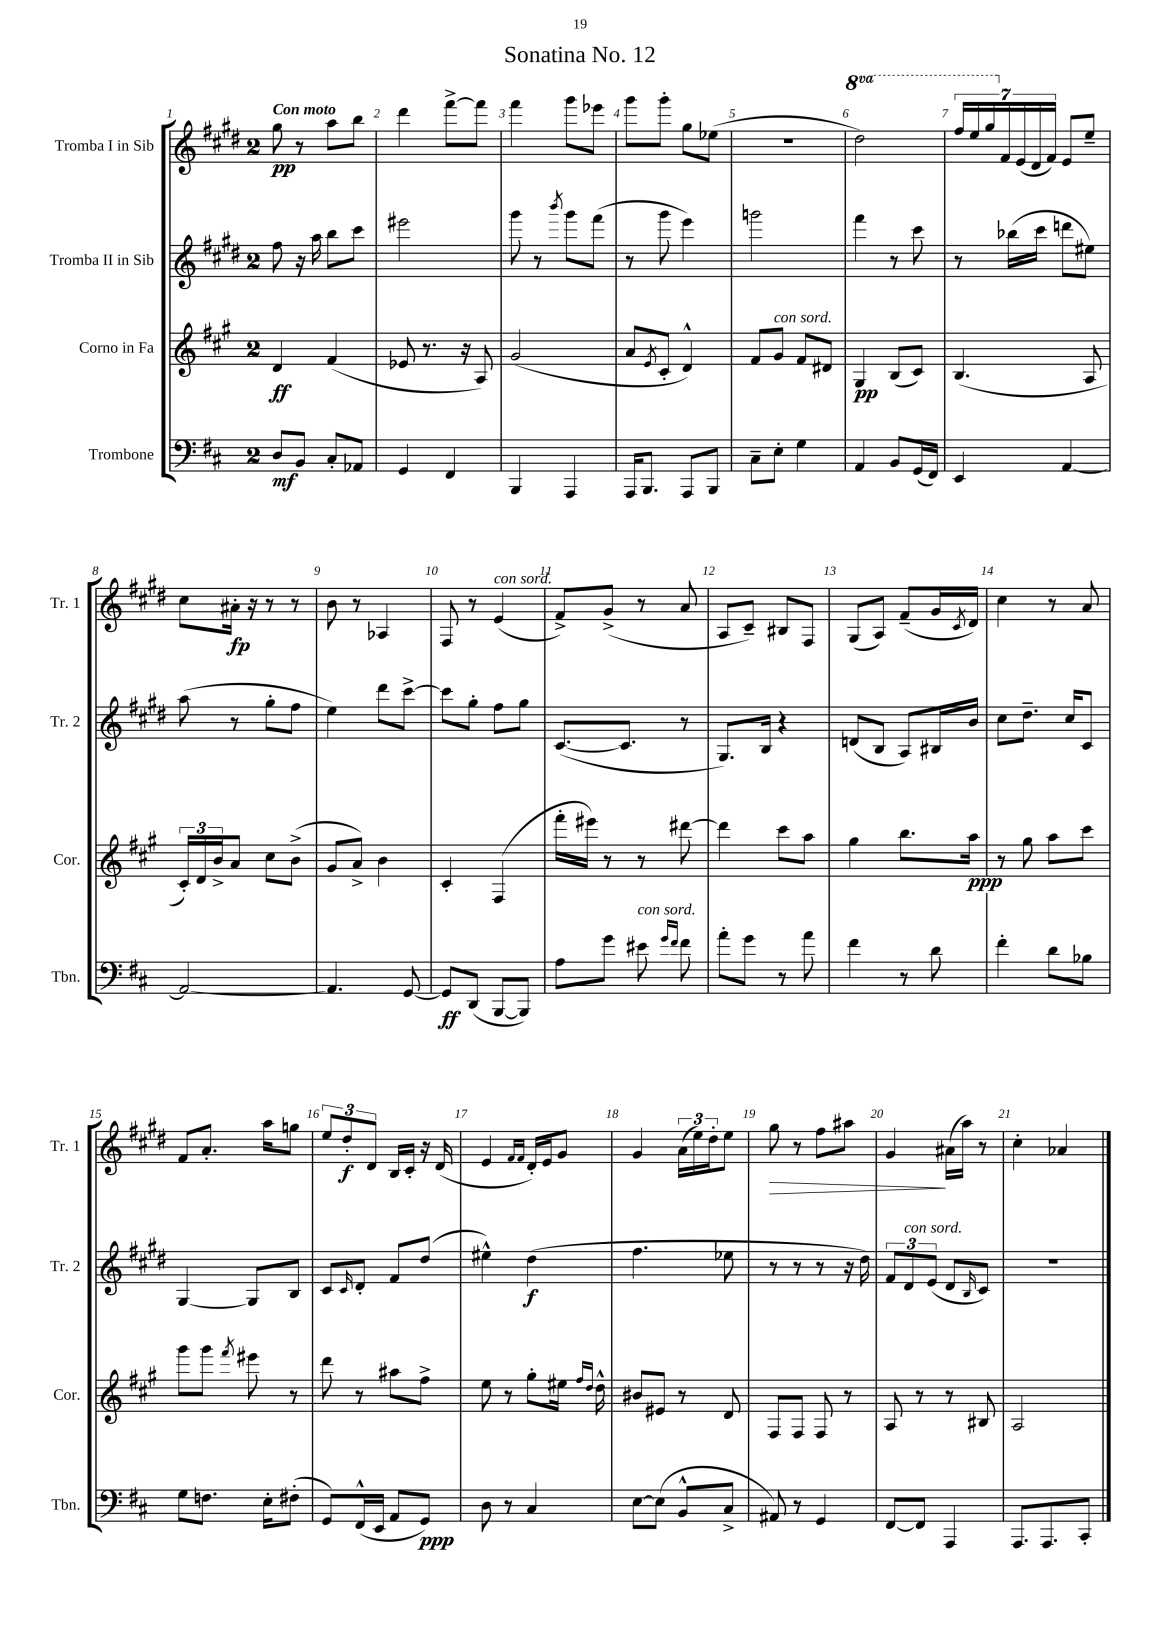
\header { title = "Sonatina No. 12" }
<<
\new StaffGroup <<
\new Staff = "s0" \with { instrumentName = "Tromba I in Sib" shortInstrumentName = "Tr. 1" } {
    \clef treble \key e \major \once \override Staff.TimeSignature.style = #'single-digit \time 2/4 \set Staff.ottavationMarkups = #ottavation-simple-ordinals \tempo "Con moto"
    gis''8\pp r8 a''8 b''8 |
    dis'''4 fis'''8~-> fis'''8 |
    fis'''4 gis'''8 ees'''8 |
    gis'''8 gis'''8-. gis''8 ees''8( |
    r2 |
    \ottava #1 dis'''2) |
    \tuplet 7/4 { fis'''16 e'''16 gis'''16 \ottava #0 fis'16 e'16( dis'16 fis'16) } e'8 e''8-- |
    cis''8 ais'16-.\fp r16 r8 r8 |
    b'8 r8 aes4 |
    fis8 r8 e'4^\markup { \italic "con sord." }( |
    fis'8->) gis'8->( r8 a'8 |
    a8 cis'8--) bis8 fis8 |
    gis8( a8) fis'8--( gis'16 \acciaccatura { cis'8 } dis'16) |
    cis''4 r8 a'8 |
    fis'8 a'8.-. a''16 g''8 |
    \tuplet 3/2 { e''8 dis''8-.\f dis'8 } b16 cis'16-. r16 dis'16( |
    e'4 \grace { fis'16 fis'16 } dis'16-.) e'16 gis'8 |
    gis'4 \tuplet 3/2 { a'16( e''16) dis''16-. } e''8 |
    gis''8\> r8 fis''8 ais''8 |
    gis'4\! ais'16( a''16) r8 |
    cis''4-. aes'4 \bar "|." |
}
\new Staff = "s1" \with { instrumentName = "Tromba II in Sib" shortInstrumentName = "Tr. 2" } {
    \clef treble \key e \major \once \override Staff.TimeSignature.style = #'single-digit \time 2/4
    fis''8 r16 a''16 b''8 cis'''8 |
    eis'''2 |
    gis'''8 r8 \acciaccatura { b'''8 } gis'''8 fis'''8( |
    r8 gis'''8 e'''4) |
    g'''2 |
    fis'''4 r8 cis'''8 |
    r8 bes''16( cis'''16 d'''8 eis''8) |
    a''8( r8 gis''8-. fis''8 |
    e''4) dis'''8 cis'''8~-> |
    cis'''8 gis''8-. fis''8 gis''8 |
    cis'8.~( cis'8. r8 |
    gis8.) b16 r4 |
    d'8( b8 a8) bis16 b'16 |
    cis''8 dis''8.-- cis''16 cis'8 |
    gis4~ gis8 b8 |
    cis'8 \grace { cis'16 } dis'8-. fis'8 dis''8( |
    eis''4-^) dis''4\f( |
    fis''4. ees''8 |
    r8 r8 r8 r16 dis''16) |
    \tuplet 3/2 { fis'8 dis'8^\markup { \italic "con sord." } e'8( } dis'8 \grace { b16 } cis'8) |
    R2 \bar "|." |
}
\new Staff = "s2" \with { instrumentName = "Corno in Fa" shortInstrumentName = "Cor." } {
    \clef treble \key a \major \once \override Staff.TimeSignature.style = #'single-digit \time 2/4
    d'4\ff fis'4( |
    ees'8 r8. r16 a8) |
    gis'2( |
    a'8 \acciaccatura { e'8 } cis'8-. d'4-^) |
    fis'8 gis'8^\markup { \italic "con sord." } fis'8 dis'8 |
    gis4\pp b8( cis'8) |
    b4.( a8 |
    \tuplet 3/2 { cis'16-.) d'16 b'16-> } a'8 cis''8 b'8->( |
    gis'8 a'8->) b'4 |
    cis'4-. fis4( |
    fis'''16-. eis'''16) r8 r8 dis'''8~ |
    dis'''4 cis'''8 a''8 |
    gis''4 b''8. a''16\ppp |
    r8 gis''8 a''8 cis'''8 |
    gis'''8 gis'''8 \acciaccatura { fis'''8 } eis'''8 r8 |
    d'''8 r8 ais''8 fis''8-> |
    e''8 r8 gis''8-. eis''16 \grace { fis''16 d''16 } d''16-^ |
    bis'8 eis'8 r8 d'8 |
    fis8 fis8 fis8 r8 |
    a8 r8 r8 bis8 |
    a2 \bar "|." |
}
\new Staff = "s3" \with { instrumentName = "Trombone" shortInstrumentName = "Tbn." } {
    \clef bass \key d \major \once \override Staff.TimeSignature.style = #'single-digit \time 2/4
    d8\mf b,8 cis8-. aes,8 |
    g,4 fis,4 |
    b,,4 a,,4 |
    a,,16 b,,8. a,,8 b,,8 |
    cis8-- e8-. g4 |
    a,4 b,8 g,16( fis,16) |
    e,4 a,4~ |
    a,2~ |
    a,4. g,8~ |
    g,8\ff d,8( b,,8~ b,,8) |
    a8 g'8 eis'8^\markup { \italic "con sord." } \grace { g'16 fis'16 } fis'8 |
    a'8-. g'8 r8 a'8 |
    fis'4 r8 d'8 |
    fis'4-. d'8 bes8 |
    g8 f8. e16-. fis8-.( |
    g,8) fis,16-^( e,16 a,8 g,8\ppp) |
    d8 r8 cis4 |
    e8~ e8( b,8-^ cis8-> |
    ais,8) r8 g,4 |
    fis,8~ fis,8 a,,4 |
    a,,8. a,,8. cis,8-. \bar "|." |
}
>>
>>
\layout { \context { \Score \override BarNumber.break-visibility = ##(#f #t #t) barNumberVisibility = #all-bar-numbers-visible } }
